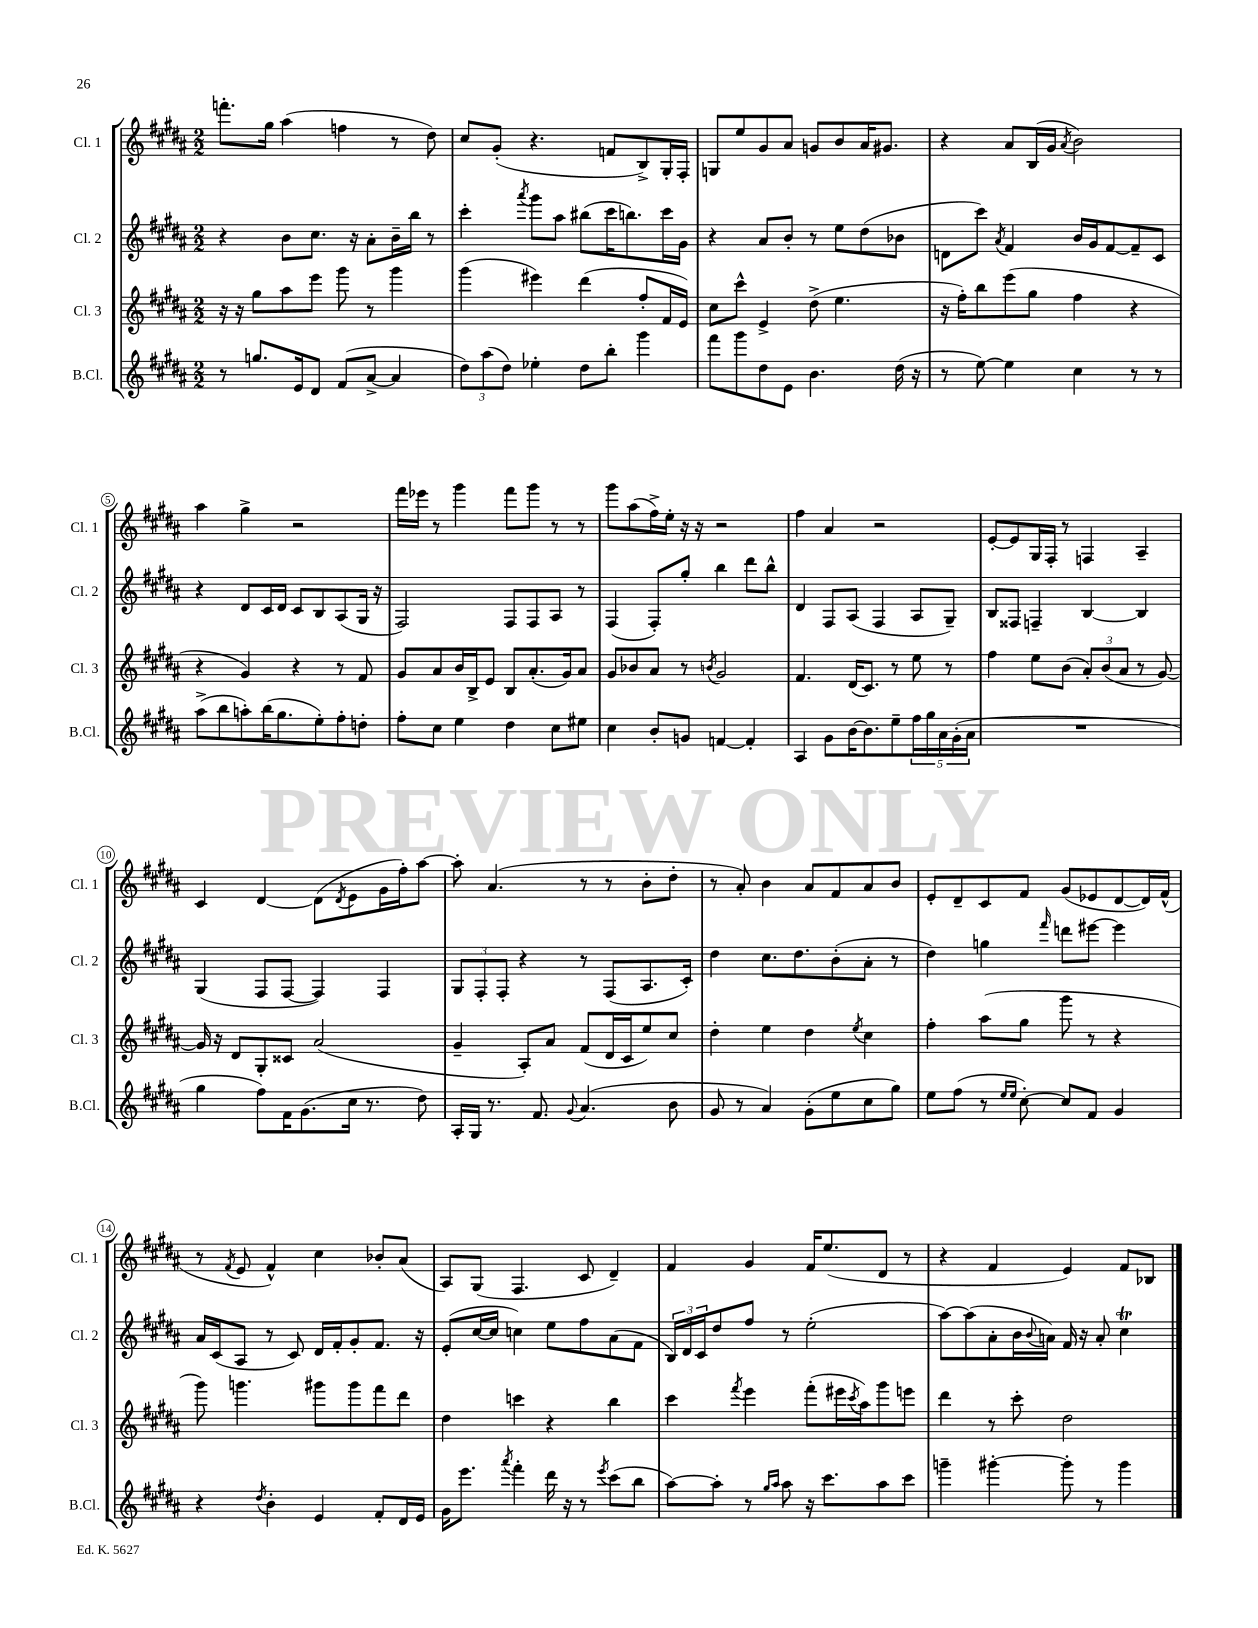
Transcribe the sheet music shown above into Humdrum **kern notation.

**kern	**kern	**kern	**kern
*staff4	*staff3	*staff2	*staff1
*clefG2	*clefG2	*clefG2	*clefG2
*k[f#c#g#d#a#]	*k[f#c#g#d#a#]	*k[f#c#g#d#a#]	*k[f#c#g#d#a#]
*M2/2	*M2/2	*M2/2	*M2/2
8r	16r	4r	8.fff'
.	16r	.	.
8.gg	8gg#	.	.
.	.	.	16gg#
.	8aa#	8b	(4aa#
16e	.	.	.
8d#	8eee	8.cc#	.
(8f#	8ggg#	.	4ff
.	.	16r	.
[8a#^	8r	8a#'	.
4a#]	4ggg#	16b~	8r
.	.	16bb	.
.	.	8r	8dd#)
=	=	=	=
12dd#)	(4ggg#	4ccc#'	8cc#
(12aa#	.	.	.
.	.	.	(8g#'
12dd#)	.	.	.
.	.	8qaaa#	.
4ee-'	4eee#)	8ggg#	4.r
.	.	8aa#	.
8dd#	(4ddd#	(8bb#	.
8bb'	.	16ccc#	8f
.	.	8.bb)	.
4ggg#	8ff#'	.	8B^)
.	16f#	16ccc#	16G#'
.	16e)	16g#	16F#'
=	=	=	=
8fff#	8cc#	4r	8G
8ggg#	8ccc#^^	.	8ee
8dd#	4e^	8a#	8g#
8e	.	8b'	8a#
4.b	(8dd#^	8r	8g
.	4.ee	8ee	8b
.	.	(8dd#	16a#
.	.	.	8.g#
(16dd#	.	8b-	.
16r	.	.	.
=	=	=	=
8r	16r	8d	4r
.	16ff#')	.	.
[8ee)	8bb	8ccc#)	.
.	.	8qa#	.
4ee]	(8eee	4f#	8a#
.	8gg#	.	(16B
.	.	.	16g#
.	.	.	8qa#
4cc#	4ff#	16b	2b)
.	.	16g#	.
.	.	[8f#	.
8r	4r	8f#~]	.
8r	.	8c#	.
=	=	=	=
(8aa#^	4r	4r	4aa#
8bb	.	.	.
8aa')	4g#)	8d#	4gg#^
(16bb	.	16c#	.
8.gg#	.	16d#	.
.	4r	8c#	2r
8ee')	.	8B	.
8ff#'	8r	(8A#	.
8dd'	8f#	16G#	.
.	.	16r	.
=	=	=	=
8ff#'	8g#	2F#)	16fff#
.	.	.	16eee-
8cc#	8a#	.	8r
4ee	16b	.	4ggg#
.	16B^	.	.
.	8e	.	.
4dd#	8B	8F#	8fff#
.	(8.a#'	8F#	8ggg#
8cc#	.	8A#	8r
.	16g#)	.	.
8ee#	8a#	8r	8r
=	=	=	=
4cc#	8g#	(4F#	8ggg#
.	8b-	.	(8aa#
8b'	8a#	8F#')	16ff#^)
.	.	.	16ee'
8g	8r	8gg#'	16r
.	.	.	16r
.	8qb	.	.
[4f	2g#	4bb	2r
4f']	.	8ddd#	.
.	.	8bb^^	.
=	=	=	=
4A#	4.f#	4d#	4ff#
8g#	.	8F#	4a#
[16b	(16d#	(8A#	.
8.b]	8.c#)	.	.
.	.	4F#	2r
8ee~	8r	.	.
20ff#	8ee	8A#	.
20gg#	.	.	.
20a#	.	.	.
.	8r	8G#~)	.
(20g#'	.	.	.
20a#	.	.	.
=	=	=	=
1r	4ff#	8B	[8e'
.	.	8F##	8e]
.	8ee	4F~	16G#
.	.	.	16F#'
.	(8b	.	8r
.	12a#')	[4B	4F
.	(12b	.	.
.	12a#	.	.
.	8r	4B]	4A#~
.	[8g#)	.	.
=	=	=	=
4gg#	16g#]	(4G#	4c#
.	16r	.	.
.	8d#	.	.
8ff#)	8G#'	8F#	[4d#
16f#	8c##	[8F#	.
(8.g#	.	.	.
.	(2a#	4F#])	(8d#]
.	.	.	8qd#
16cc#	.	.	8e
8.r	.	.	.
.	.	4F#	16g#
.	.	.	16ff#')
8dd#)	.	.	[8aa#
=	=	=	=
16A#'	4g#~	12G#	8aa#']
16G#	.	.	.
.	.	12F#'	.
8.r	.	.	(4.a#
.	.	12F#'	.
.	8A#')	4r	.
8.f#	.	.	.
.	8a#	.	.
8qqg#	.	.	.
(4.a#	(8f#	8r	8r
.	16d#	(8F#	8r
.	16c#	.	.
.	8ee)	8.A#	8b'
8b	8cc#	.	8dd#'
.	.	16c#')	.
=	=	=	=
8g#	4dd#'	4dd#	8r
8r	.	.	8a#')
4a#)	4ee	8.cc#	4b
.	.	8.dd#	.
(8g#'	4dd#	.	8a#
8ee	.	(8b'	8f#
.	8qee	.	.
8cc#	4cc#	8a#'	8a#
8gg#)	.	8r	8b
=	=	=	=
8ee	4ff#'	4dd#)	8e'
(8ff#	.	.	8d#~
8r	(8aa#	4gg	8c#
16qqee	.	.	.
16qqee	.	.	.
[8cc#')	8gg#	.	8f#
.	.	16qqfff#	.
8cc#]	8ggg#	8ddd	(8g#
8f#	8r	[8eee#	8e-
4g#	4r	4eee#]	[8d#
.	.	.	16d#])
.	.	.	(16f#^^
=	=	=	=
4r	8ggg#)	16a#	8r
.	.	(16c#	.
.	.	.	8qf#
.	4.ggg	8A#	8e
8qdd#	.	.	.
4b'	.	8r	4f#^^)
.	.	8c#)	.
4e	8ggg#	16d#	4cc#
.	.	16f#'	.
.	8ggg#	8g#'	.
8f#'	8fff#	8.f#	8b-'
16d#	8ddd#	.	(8a#
16e	.	16r	.
=	=	=	=
16g#	4dd#	(8e'	8A#)
8.eee	.	.	.
.	.	[16cc#	(8G#
.	.	16cc#]	.
8qaaa#	.	.	.
4fff#'	4ccc	4cc)	4.F#
16ddd#	4r	8ee	.
16r	.	.	.
8r	.	8ff#	8c#
8qeee	.	.	.
(8ccc#	4bb	(8a#	4d#~)
8bb	.	8f#	.
=	=	=	=
[8aa#)	4ccc#	24B)	4f#
.	.	24d#	.
.	.	24c#	.
8aa#']	.	8dd#	.
.	8qfff#	.	.
8r	4eee	8ff#	4g#
16qqgg#	.	.	.
16qqaa#	.	.	.
8aa#	.	8r	.
16r	(8fff#'	(2ee'	16f#
8.ccc#	.	.	(8.ee
.	16eee#	.	.
.	8qccc#	.	.
.	16aa#)	.	.
8aa#	8ggg#	.	8d#
8ccc#	8eee	.	8r
=	=	=	=
4ggg~	4ddd#	[8aa#)	4r
.	.	(8aa#]	.
[4ggg#'	8r	8a#'	4f#
.	8ccc#'	16b	.
.	.	8qqb	.
.	.	16a)	.
8ggg#']	2dd#	16f#	4e)
.	.	16r	.
8r	.	8a'	.
4ggg#	.	4cc#	8f#
.	.	.	8B-
==	==	==	==
*-	*-	*-	*-
